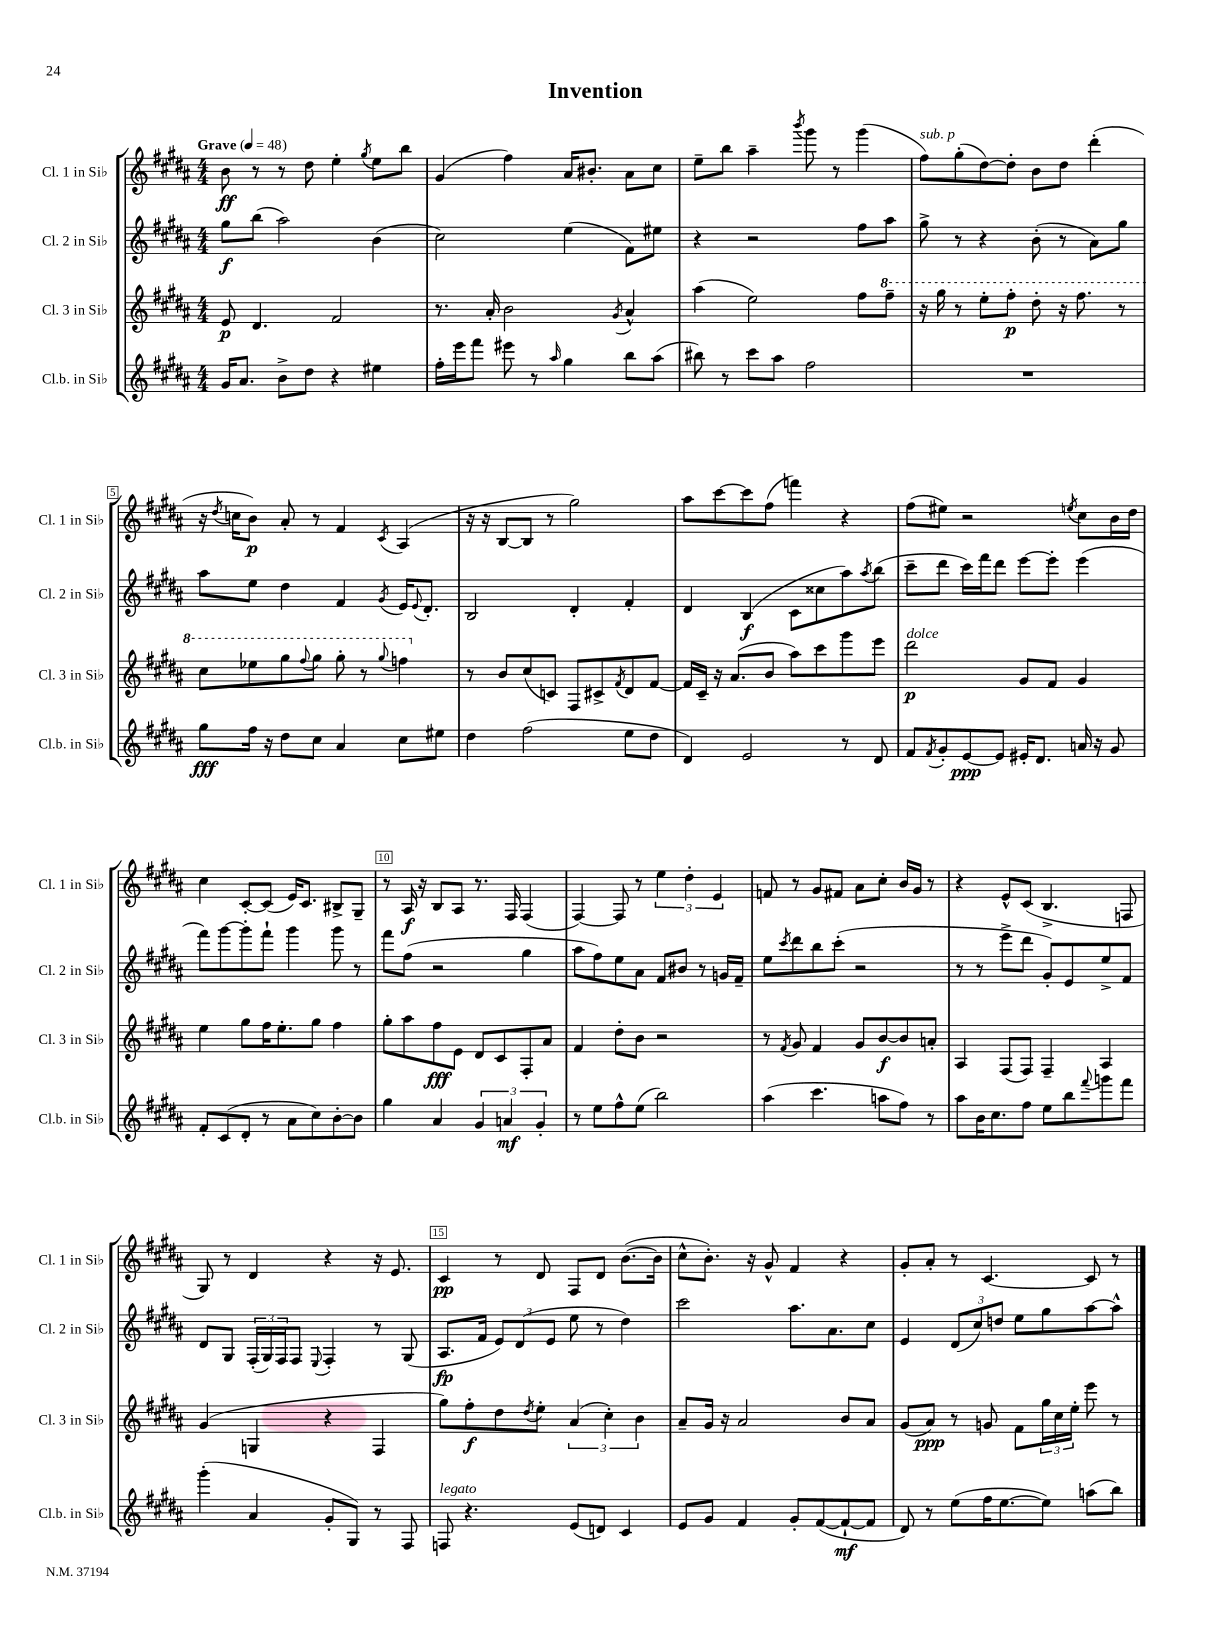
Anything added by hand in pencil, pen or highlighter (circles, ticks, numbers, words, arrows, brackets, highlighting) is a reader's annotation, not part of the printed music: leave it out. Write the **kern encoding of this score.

**kern	**kern	**kern	**kern
*staff4	*staff3	*staff2	*staff1
*clefG2	*clefG2	*clefG2	*clefG2
*k[f#c#g#d#a#]	*k[f#c#g#d#a#]	*k[f#c#g#d#a#]	*k[f#c#g#d#a#]
*M4/4	*M4/4	*M4/4	*M4/4
*MM48	*MM48	*MM48	*MM48
16g#	8e	8gg#	8b
8.a#	.	.	.
.	4.d#	(8bb	8r
8b^	.	2aa#)	8r
8dd#	.	.	8dd#
4r	2f#	.	4ee'
.	.	.	8qgg#
4ee#	.	(4b	8ee
.	.	.	8bb
=	=	=	=
16ff#'	8.r	2cc#)	(4g#
16eee	.	.	.
8fff#	.	.	.
.	16a#'	.	.
8eee#	2b	.	4ff#)
8r	.	.	.
16qqaa#	.	.	.
4gg#	.	(4ee	16a#
.	.	.	8.b#'
.	8qg#	.	.
8bb	4a#^^	8f#)	8a#
(8aa#	.	8ee#	8cc#
=	=	=	=
8bb#)	(4aa#	4r	8ee~
8r	.	.	8bb
8ccc#	2ee)	2r	4aa#~
8aa#	.	.	.
.	.	.	8qbbb
2ff#	.	.	8ggg#
.	.	.	8r
.	8ff#	8ff#	(4ggg#
.	8fff#~	8aa#	.
=	=	=	=
1r	16r	8gg#^	8ff#)
.	16ggg#	.	.
.	8r	8r	(8gg#'
.	8eee'	4r	[8dd#)
.	8fff#'	.	8dd#']
.	8ddd#'	(8b'	8b
.	16r	8r	8dd#
.	8.fff#	.	.
.	.	8a#)	(4ddd#'
.	8r	8gg#	.
=	=	=	=
8gg#	8ccc#	8aa#	16r
.	.	.	8qdd#
.	.	.	16cc
16ff#	8eee-	8ee	8b)
16r	.	.	.
8dd#	8ggg#	4dd#	8a#'
.	8qqfff#	.	.
8cc#	8ggg#	.	8r
4a#	8ggg#'	4f#	4f#
.	8r	.	.
.	8qqggg#	8qg#	8qc#
8cc#	4fff	16e	(4A#
.	.	8qqe	.
.	.	8.d#'	.
8ee#	.	.	.
=	=	=	=
4dd#	8r	2B	16r
.	.	.	16r
.	8b	.	[8B
(2ff#	(8cc#	.	8B]
.	8c)	.	8r
.	8F#	4d#'	2gg#)
.	8c#^	.	.
.	8qf#	.	.
8ee	8d#	4f#'	.
8dd#	[8f#	.	.
=	=	=	=
4d#)	16f#]	4d#	8aa#
.	16c#~	.	.
.	16r	.	[8ccc#
.	(8.a#	.	.
2e	.	(4B	8ccc#]
.	8b	.	(8ff#
.	8aa#)	8c#	4fff)
.	8ccc#	8cc##	.
8r	8ggg#	8aa#)	4r
.	.	8qaa#	.
8d#	8eee	(8bb	.
=	=	=	=
8f#	2ddd#	8ccc#~	(8ff#
8qf#	.	.	.
8g#'	.	8ddd#	8ee#)
[8e	.	16ccc#)	2r
.	.	16fff#	.
8e]	.	8ddd#	.
16e#'	8g#	[8eee	.
8.d#	.	.	.
.	8f#	8eee']	.
.	.	.	8qee
16a	4g#	(4eee	8cc#
16r	.	.	.
8g#	.	.	16b
.	.	.	16dd#
=	=	=	=
8f#'	4ee	8fff#)	4cc#
(8c#	.	[8ggg#	.
8d#'	8gg#	8ggg#']	[8c#'
8r	16ff#	8fff#`	(8c#]
.	8.ee'	.	.
8a#	.	4ggg#	16e)
.	.	.	8.c#
8cc#)	8gg#	.	.
[8b'	4ff#	8ggg#	8B#^
8b]	.	8r	8G#~
=	=	=	=
4gg#	8gg#'	8fff#	8r
.	8aa#	(8ff#	16A#
.	.	.	16r
4a#	8ff#	2r	8B
.	8e	.	8A#
6g#	8d#	.	8.r
.	8c#	.	.
6a	.	.	.
.	.	.	16F#
.	8F#'	4gg#	(4F#
6g#'	.	.	.
.	8a#	.	.
=	=	=	=
8r	4f#	8aa#	[4F#)
8ee	.	8ff#)	.
8ff#^^	8dd#'	8ee	8F#]
(8ee	8b	8a#	8r
2bb)	2r	8f#	6ee
.	.	8b#	.
.	.	.	6dd#'
.	.	8r	.
.	.	.	6e
.	.	16g	.
.	.	16f#~	.
=	=	=	=
(4aa#	8r	8ee	8f
.	8qf#	8qccc#	.
.	8g#	8ddd#	8r
4.ccc#	4f#	8bb	8g#
.	.	(8ccc#'	8f#
.	8g#	2r	8a#
8aa	[8b	.	8cc#'
8ff#)	8b]	.	16b
.	.	.	16g#
8r	8a'	.	8r
=	=	=	=
8aa#	4A#	8r	4r
16b	.	8r	.
8.cc#	.	.	.
.	(8F#	8eee^	8e^^
8ff#	8F#)	8ddd#	(8c#
8ee	4F#~	8g#')	4.B^
8bb	.	8e	.
8qqfff#	.	.	.
8ggg	4A#	8ee^	.
8fff#	.	8f#	8F
=	=	=	=
(4ggg#'	(4g#	8d#	8G#)
.	.	8G#	8r
4a#	4G	(24F#'	4d#
.	.	24G#)	.
.	.	24F#	.
.	.	8F#	.
.	.	8qqE	.
8g#'	4r	4F#'	4r
8G#)	.	.	.
8r	4F#	8r	16r
.	.	.	8.e
8F#	.	(8G#	.
=	=	=	=
8F	8gg#)	8.A#	4c#
4.r	8ff#'	.	.
.	.	16f#	.
.	8dd#	12e)	8r
.	.	(12d#	.
.	8qdd#	.	.
.	8ee'	.	8d#
.	.	12e	.
(8e	(6a#	8ee	8F#
8d)	.	8r	8d#
.	6cc#')	.	.
4c#	.	4dd#)	([8.b
.	6b	.	.
.	.	.	16b]
=	=	=	=
8e	8a#~	2ccc#	8cc#^^
8g#	16g#	.	8.b')
.	16r	.	.
4f#	2a#	.	.
.	.	.	16r
.	.	.	8g#^^
8g#'	.	8.aa#	4f#
([8f#	.	.	.
.	.	8.a#	.
8f#`_	8b	.	4r
8f#]	8a#	8cc#	.
=	=	=	=
8d#)	(8g#	4e	8g#'
8r	8a#)	.	8a#'
(8ee	8r	(12d#	8r
.	.	12cc#)	.
16ff#	8g	.	[4.c#
.	.	12dd	.
[8.ee	.	.	.
.	8f#	8ee	.
8ee])	24gg#	8gg#	.
.	24cc#	.	.
.	24ee'	.	.
(8aa	8eee	[8aa#	8c#]
8bb)	8r	8aa#^^]	8r
==	==	==	==
*-	*-	*-	*-
